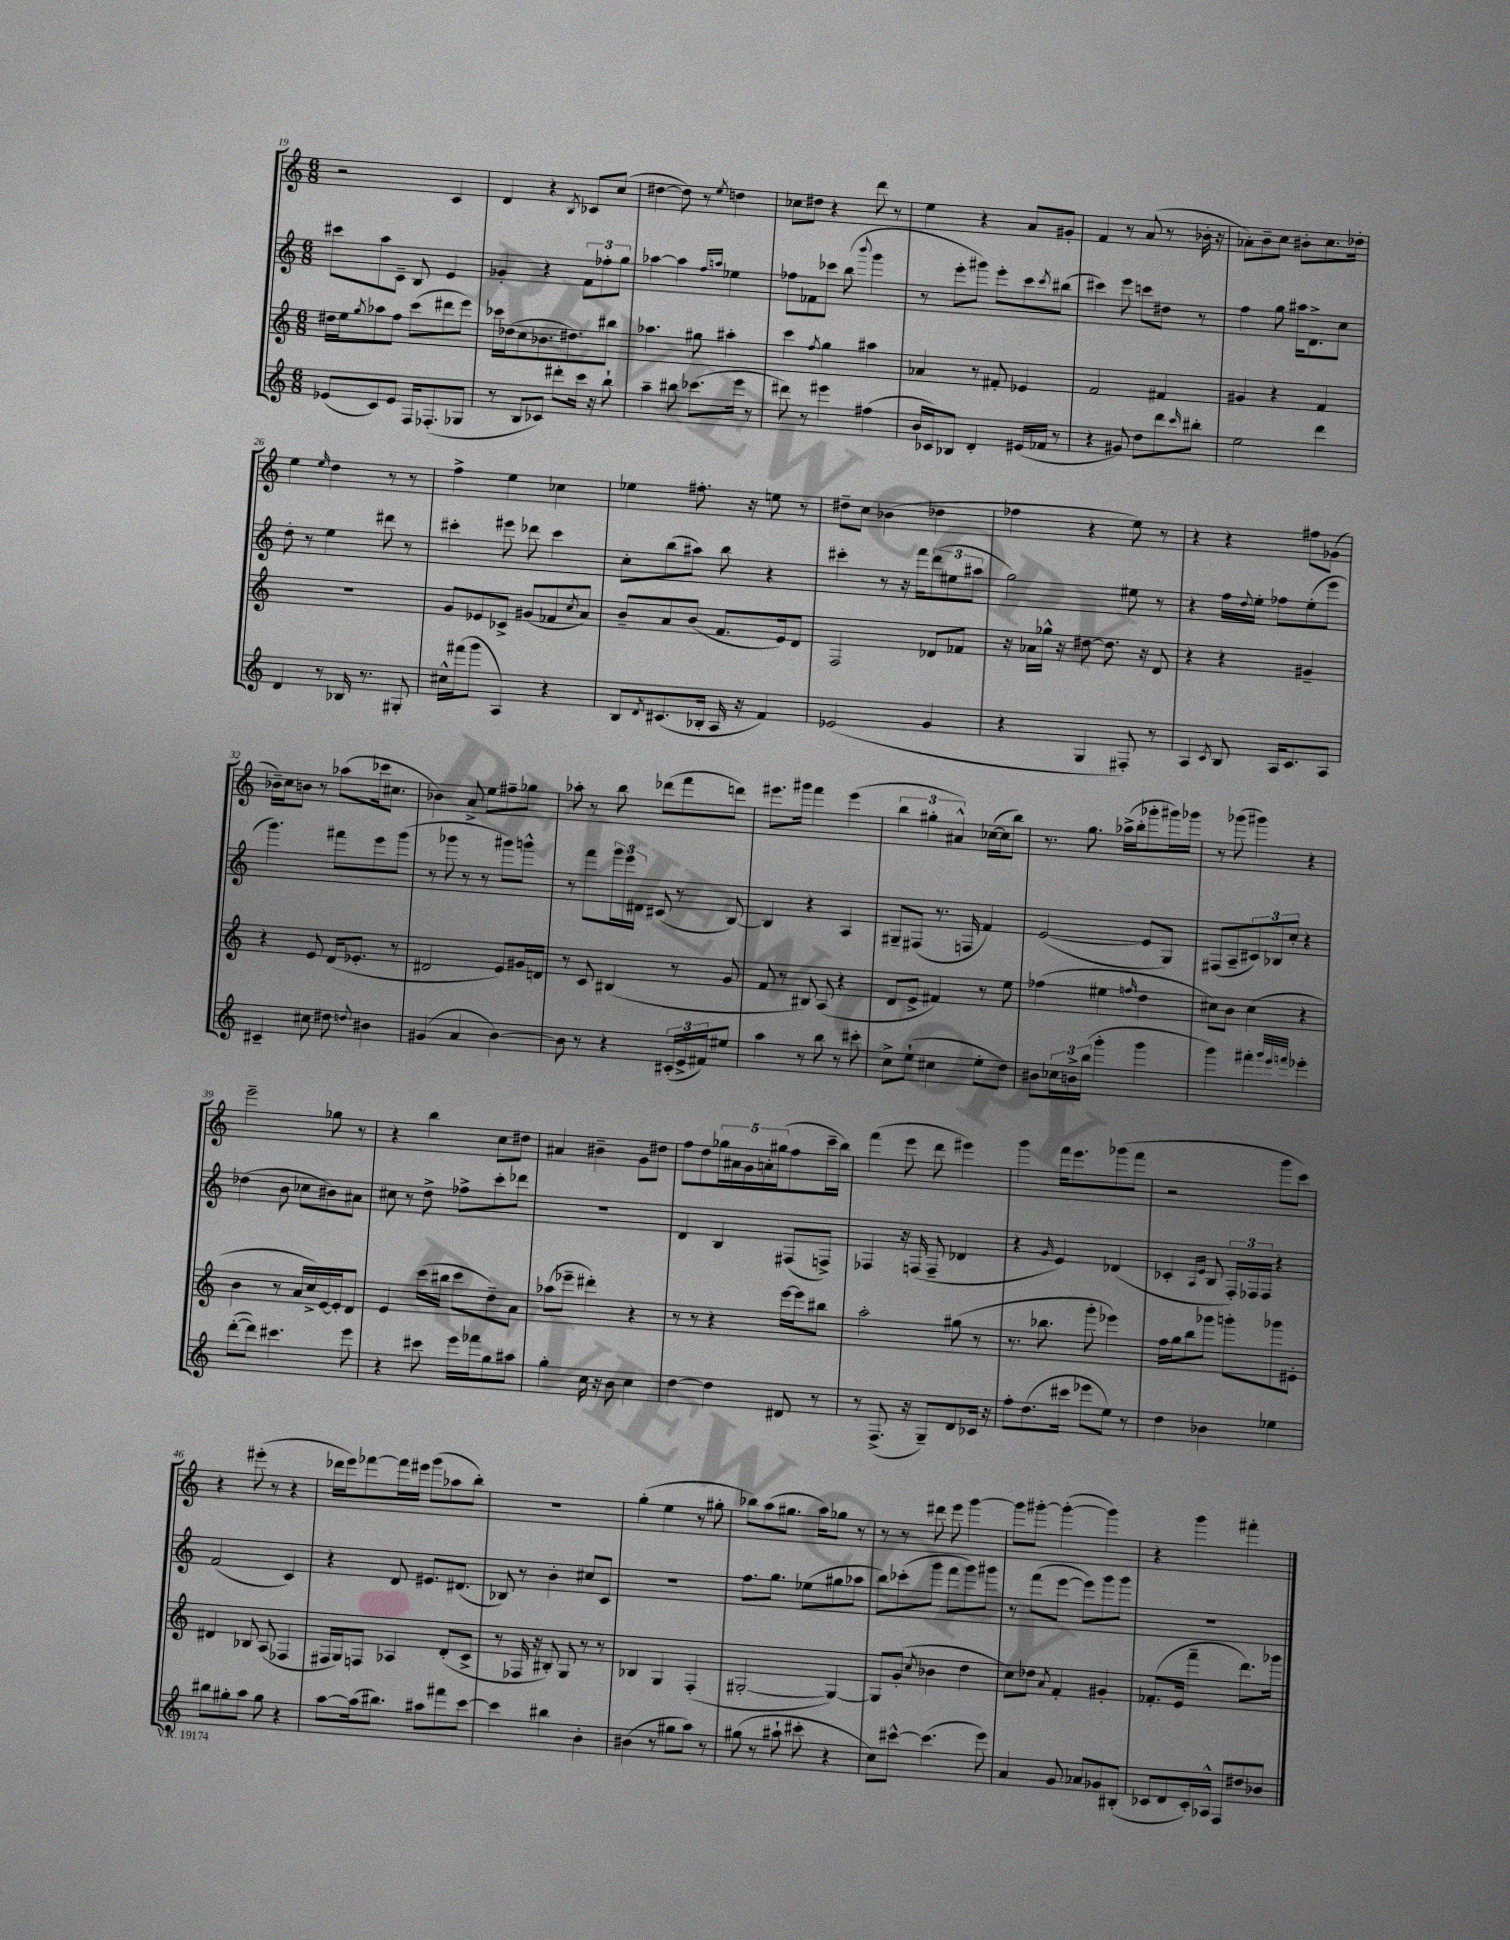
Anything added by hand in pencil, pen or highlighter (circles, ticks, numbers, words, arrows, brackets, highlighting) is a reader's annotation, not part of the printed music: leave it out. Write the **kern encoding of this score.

**kern	**kern	**kern	**kern
*part4	*part3	*part2	*part1
*staff4	*staff3	*staff2	*staff1
*clefG2	*clefG2	*clefG2	*clefG2
*k[]	*k[]	*k[]	*k[]
*M6/8	*M6/8	*M6/8	*M6/8
=19	=19	=19	=19
(8e-X/L	16dd#X\LL	8ccc#X\L	2r
.	16ee\J	.	.
.	8qgg/	.	.
8c/)	8aa-X\	8aa\	.
8e-/J	8ff\J	8c~\J	.
16F/KL	(8ccc\L	8B/	.
(8.F-X'/	.	.	.
.	8ddd#X\	4e/	4c/
8G-X/J	8eee\J)	.	.
=20	=20	=20	=20
8r	16ccc-X\LL	4g-X'/	4d/
.	(16dd-X\J	.	.
8B/L	8cc\	.	.
8c-X/J)	8.b-X\	4r	4r
8ddd#X'\L	.	.	.
.	8.dd#X\)	.	.
.	.	.	8qB/
16ccc\Jk	.	12f\L	8c-X/L
16r	.	.	.
.	.	12ff-X'\	.
8bb`\	8bb#X\J	.	(8cc/J
.	.	12gg\J	.
=21	=21	=21	=21
4aa~\	4.aa-X\	[4aa-X\	[4dd#X\
8bb#X\	.	4aa-\]	8dd#\])
(8.ccc-X\L	8gg#X\	.	8r
.	.	16qqff/LL	.
.	.	16qqaan/JJ	8qee/
.	4aa#X'\	4ee-X\	4ddn\
16eee\Jk	.	.	.
8r	.	.	.
=22	=22	=22	=22
8ddd#X\)	4ccc\	8ff-X\L	8cc-X\L
8r	.	8f-X\	8dd#X\J
.	8qff/	.	.
4eee#X\	4gg\	8ccc-X\J	4r
.	.	(8bb\	.
.	.	8qqbbb/	.
(4ff#X\	4aa#X\	4ggg\	8ddd\
.	.	.	8r
=23	=23	=23	=23
16b/LL	4a-X/	8r	4ee\
16c-X/J)	.	.	.
8B-X/J	.	8eee'\L	.
4d'/	8r	8ggg#X\J)	4r
.	8f#X'/	8eee'\L	.
(16e#X/LL	4e-X/	8ccc\	8a/L
16f-X/JJ	.	.	.
.	.	8qccc/	.
8r	.	(8bb#X\J	8g#X'/J
=24	=24	=24	=24
4r	2f/	4ccc#X\)	4f/
8g#X/)	.	8eee\	8r
8dd\L	.	8cccn\L	(8a/
8ddd\	4f#X/	8dd#X\J	8r
16qqccc/	.	.	.
8bb#X'\J	.	8r	16b-X'\
.	.	.	16r
=25	=25	=25	=25
2ee\	4g#X/	4ff\	8a-X'\L)
.	.	.	8b~\
.	4r	8gg\	8cc\J
.	.	16aa#X\KL	8b#X'\L
.	.	8.d^\	.
4ddd\	4f/	.	8.cc\
.	.	8cc\J	.
.	.	.	16dd-X'\Jk
!!LO:LB:g=z
=26	=26	=26	=26
4d/	2.r	8dd'\	4ee\
.	.	8r	.
.	.	.	16qqee/
8r	.	4ee\	4dd\
16B-X/	.	.	.
8.r	.	.	.
.	.	8ddd#X\	8r
8G#X'/	.	8r	8r
=27	=27	=27	=27
16cc#X^^\LL	8g/L	4ccc#X'\	4ff^\
(16fff#X\J	.	.	.
8ggg\J	8e-X/	.	.
4A/)	8c-X^/J	8eee#X\	4ee\
.	(8g#X/L	8ddd-X\	.
4r	8f-X/	4ccc#\	4cc-X\
.	8qcc/	.	.
.	8a/J)	.	.
=28	=28	=28	=28
8B/L	8b~/L	8cc'\L	4ee-X\
8qd/	.	.	.
(8.c#X/	8a/	(8bb\	.
.	(8b/J	8aa#X\J)	8.ff#X'\
16B-X'/Jk	.	.	.
16A/	8.f/L	8bb\	.
16r	.	.	16r
4f/)	.	4r	8een\
.	16e/k)	.	.
.	8d/J	.	8r
=29	=29	=29	=29
(2e-X/	2F/	4ccc#X'\	8dd#X~\L
.	.	.	8cc\J
.	.	8r	(4b-X\
.	.	16r	.
.	.	16fff\KL	.
4g/	8d-X/L	(12ddd\	4dd-X\
.	.	12ee#X\	.
.	8f-X/J	.	.
.	.	12aa#X\J	.
=30	=30	=30	=30
4r	16r	2gg\)	4ff-X\
.	16a-X\LL	.	.
.	16gg-X^^\JJ	.	.
.	16r	.	.
4G/	[8dd#X\	.	4r
.	8.dd#\]	.	.
8F#X'/)	.	8ee#X\	8ee\)
.	16r	.	.
8r	8d/	8r	8r
=31	=31	=31	=31
4A/	4r	4r	4r
8qc/	.	.	.
8B/	4r	16ff\LL	4r
.	.	8qqdd/	.
.	.	16ee'\JJ	.
16A/KL	.	8ff-X\L	.
8.c/	.	.	.
.	4g#X~/	(8ee'\	8ff#X\L
8A/J	.	8eee\J	(8g-X\J
!!LO:LB:g=z
=32	=32	=32	=32
4c#X~/	4r	4.ggg\)	16b-X~\LL)
.	.	.	16cc\J
.	.	.	8bn\J
8cc#X\	8e/	.	8r
8dd#X\	(16d/KL	8fff#X\L	(8aa-X\L
.	8.e-X'/J	.	.
8qqddn/	.	.	.
4b#X\	.	8eee\	16ccc-X\k
.	.	.	8.cc#X\J
.	8r	(8ggg\J	.
=33	=33	=33	=33
(4g#X/	2d#X/	8r	4b-X\)
.	.	8ggg-X\	.
4a/	.	8r	8a^/
.	.	8r	8ee\L
[4b\)	8e/L)	8ggg#X\L)	8ff#X~\
.	16g#X/L	8gggn^^\J	8gg-X\J
.	16dn/JJ	.	.
=34	=34	=34	=34
8b\]	8r	8r	8aa-X'\
8r	8c/	8fff\L	8r
4r	(4B#X/	24ggg\L	8bb\
.	.	24eee\	.
.	.	24d#X\JJ	.
.	.	(8c#X/	(8ddd-X\L
(24c#X'/LL	8r	8r	8fff\
24e^/	.	.	.
24f#X/J)	.	.	.
8ee#X/J	8g/	[8B/)	8dddn\J)
=35	=35	=35	=35
4aa\	8f/	4B/]	8.eee#X\L
.	8r	.	.
.	.	.	16ggg#X\Jk
8r	8B#X/)	4r	4fff\
8bb\	(8A/	.	.
8r	4r	4A/	(4eee#\
8ccc#X'\	.	.	.
=36	=36	=36	=36
8cc^\L	8d/L	8G#X~/L	6bb\
(8ee`\J	8e^/J	(8F#X/J	.
.	.	.	6gg#X'\
4cc#X\	4f#X/)	8.r	.
.	.	.	6a#X^^/)
.	.	16Fn/	.
8ee'\L	8r	4f/)	([16cc-X\LL
.	.	.	16cc-\J]
8dd\J)	8ee\	.	8bb\J)
=37	=37	=37	=37
8b#X\L	(4ff-X\	([2e/	8.r
24cc-X\L	.	.	.
24bn^\	.	.	.
.	.	.	8.gg\
(24bb\JJ	.	.	.
4ggg'\	4ee#X\	.	.
.	.	.	(16aa-X^\LL
.	.	.	16bb'\J
.	16qqffn/	.	.
4ggg\	4dd\	8e/L]	8ggg-X'\
.	.	8G/J)	16ggg#X\L)
.	.	.	16ggg-X\JJ
=38	=38	=38	=38
4ggg\)	8cc#X\L)	(8F#X/L	8r
.	8b\J	8A~/	(8ggg-X\
4fff#X'\	(4cc#\	12c#X/)	4ggg#X\)
.	.	12B-X/	.
.	.	12cc'/J	.
32qqggg/LLL	.	.	.
32qqeee/	.	.	.
32qqfffn/JJJ	.	.	.
4eee-X'\	4r	4r	4r
!!LO:LB:g=z
=39	=39	=39	=39
([8ddd'\L	4b\	(4dd-X\	2eee~\
8ddd\J])	.	.	.
4.ccc#X\	8r	8b\	.
.	16a/LL	8cc-X\L	.
.	16cc^/)	.	.
.	[16e/	8b#X\)	8gg-X\
.	16e'/J]	.	.
8eee\	8d/J	8a#X\J	8r
=40	=40	=40	=40
4r	4e/	8cc#X\	4r
.	.	8r	.
8ccc#X\	(16ccc\LL	8dd^\	4bb\
.	16bb#X\JJ	.	.
16eee\LL	8ccc\L	8ff-X^\L	.
16fff-X\J	.	.	.
8gg\	8dd~\)	8ccc'\	8cc\L
8aa#X\J	8a\J	8ddd-X\J	8dd#X\J
=41	=41	=41	=41
4gg'\	(8aa-X\L	2.r	4a#X/
.	8eee-X~\J	.	.
16cc\	4ddd#X'\)	.	4b#X~\
16r	.	.	.
8b\	.	.	.
4cc\	4r	.	8g\L
.	.	.	8dd#X\J
=42	=42	=42	=42
[4dd\	8r	4d/	8ff\L
.	8r	.	8dd\
4dd\]	4r	4B/	20gg-X\L
.	.	.	20a#X\
.	.	.	20g\
.	.	.	20an'\
.	.	.	(20gg#X\J
8d#X/	[16eee\LL	(8F#X/L	8ff\
.	16eee\J]	.	.
8r	8bb#X\J	8Fn^/J)	16ccc~\L
.	.	.	16bb\JJ)
=43	=43	=43	=43
8r	2aa'\	4F-X/	(4fff\
(8.F^/	.	.	.
.	.	16r	8eee\
16r	.	(16Fn/	.
8G~/L)	.	8F~/	8ddd\
8d/	(8gg#X\	4d-X/	4eee#X\)
16c-X/Jk	8r	.	.
16r	.	.	.
=44	=44	=44	=44
8ff'\L	8.r	4r	4ggg\
(8.dd\	.	.	.
.	8.bb-X\	.	.
.	.	16qqg/	.
.	.	4e/)	16fff\KL
16ccc#X\Jk	.	.	8.eee\
8eee-X\L	8ggg'\	.	.
8ee\J)	4eee-X\)	(4d-X/	(8ggg-X\
8r	.	.	8fff\J
=45	=45	=45	=45
4dd\	16ff\LL	4c-X'/	2r
.	16gg\J	.	.
.	8bb\	.	.
.	.	16qqA/LL	.
.	.	16qqe/JJ	.
4b-X\	8ggg-X\J	8B/	.
.	8gggn'\L	24F'/LL)	.
.	.	24F-X/	.
.	.	24F-/JJ	.
4ee-X\	8ggg-X\	4r	8ggg\L
.	8e#X'\J	.	8ccc\J)
!!LO:LB:g=z
=46	=46	=46	=46
8bb#X\L	4d#X/	(2f/	4r
8gg#X'\	.	.	.
8aa\J	8B-X/	.	(8eee#X'\
8gg#\	(8A/	.	8r
4r	4F-X/	4c/)	4r
=47	=47	=47	=47
[8aa\L	16F#X/LL	4r	16ddd-X\LL
.	16G/J)	.	16eee\J)
(16aa\k]	8Fn/J	.	[8fff-X\
8.bb#X\J)	.	.	.
.	4A-X/	8d/	16fff-\L]
.	.	.	16eee#X\JJ
8aa#X\L	.	8.e#X/L	(8ggg\L
8fff#X\	(8d'/L	.	8aa-X\
.	.	(8.d#X/J	.
[8ccc\J	8c^/J	.	8bb'\J)
=48	=48	=48	=48
4ccc\]	8r	8B-X/)	2.r
.	16F-X/	8r	.
.	16r	.	.
4bb#X\	8B#X'/)	4b'\	.
.	8G/	.	.
4b'\	8r	8cc#X/L	.
.	8r	8c/J	.
=49	=49	=49	=49
(4b#X\	4B-X/	2.r	(4gg'\
8r	4G/	.	4ee\
8gg#X\L	.	.	.
8aa\J)	(4F'/	.	8r
8r	.	.	8gg#X'\
=50	=50	=50	=50
(8gg#X\	[2G#X'/	8.ff\L	8bb-X\L)
8r	.	.	(8aa\
.	.	8.gg\J	.
8aa#X`\	.	.	8.gg#X\J
8ccc#X'\	.	(8ee-X\L	.
.	.	.	16aa\KL)
4r	4G#/_)	8gg#X\	8gg-X\J
.	.	8aa-X\J	8r
=51	=51	=51	=51
8cc\L)	8G#/L]	8bb\L)	8r
[8ccc#X^^\J	(8g'/J	(8ccc-X'\	8r
.	8qcc/	.	.
(4.ccc#\]	4b-X\	8ggg\J	8ddd#X\
.	.	8fff\L	8eee\
.	4dd\	8ggg\)	[4ggg\
8eee\)	.	8ggg#X\J	.
=52	=52	=52	=52
4a/	8cc\L)	8r	8ggg\L]
.	8dd-X\J	(8fff\L	[8ggg#X'\J
.	8qa/	.	.
8g/	4f'/	[8eee\J	(4ggg#'\_
8a-X/L	.	8eee\L])	.
8g-X/	4g#X'/	8ggg\	4ggg#\])
(8B#X'/J	.	8ggg\J	.
=53	=53	=53	=53
8c-X/L	(8.f-X'/L	2.r	4r
8d/	.	.	.
.	16e/Jk	.	.
16c-'/L)	4fff~\	.	4ggg\
16A-X^^/JJ	.	.	.
8F/L	.	.	.
8dd#X/	8.ddd\L)	.	4fff#X'\
8b-X/J	.	.	.
.	16ggg-X\Jk	.	.
==	==	==	==
*-	*-	*-	*-
